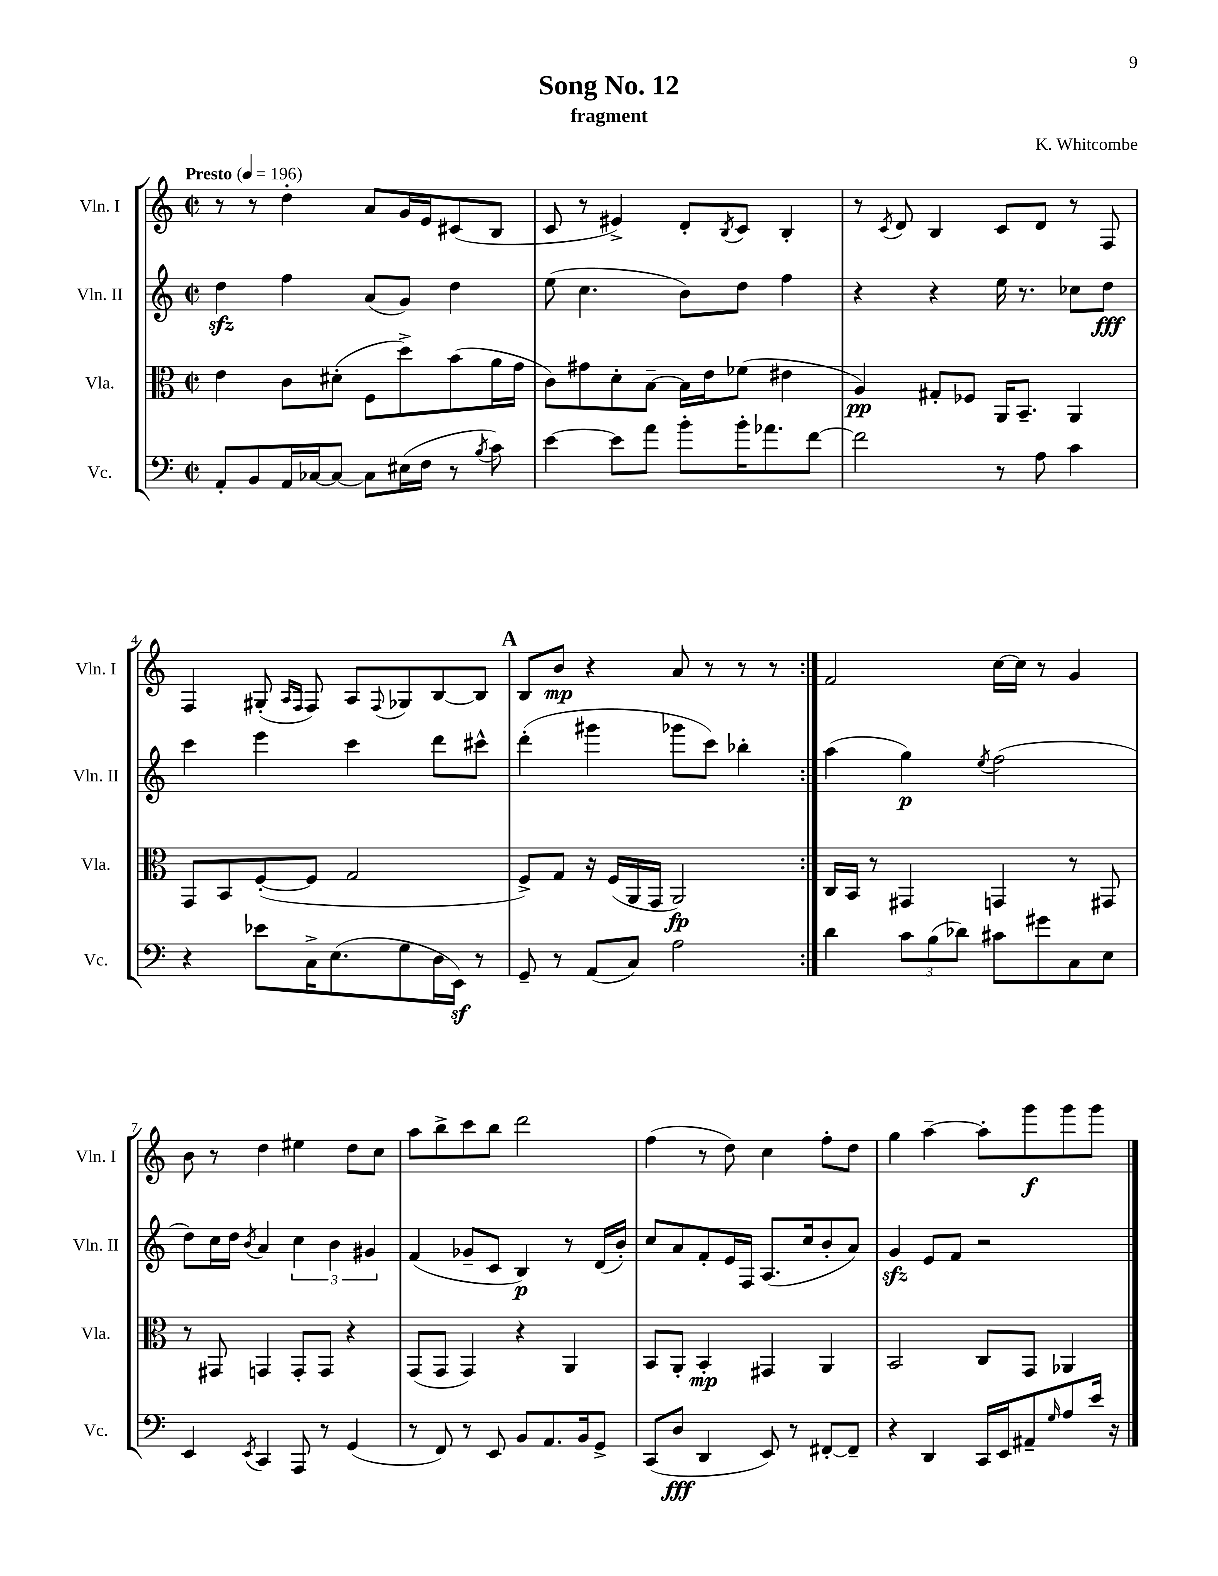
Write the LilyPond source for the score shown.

\header { title = "Song No. 12" composer = "K. Whitcombe" subtitle = "fragment" }
<<
\new StaffGroup <<
\new Staff = "s0" \with { instrumentName = "Vln. I" shortInstrumentName = "Vln. I" } {
    \clef treble \key c \major \defaultTimeSignature \time 2/2 \tempo "Presto" 4 = 196
    \repeat volta 2 { r8 r8 d''4-. a'8 g'16 e'16 cis'8( b8 |
    c'8 r8 eis'4->) d'8-. \acciaccatura { b8 } c'8 b4-. |
    r8 \acciaccatura { c'8 } d'8 b4 c'8 d'8 r8 f8 |
    f4 gis8-.( \grace { a16 f16 } f8) a8 \appoggiatura { f8 } ges8 b8~ b8 |
    \mark \markup { \bold "A" } b8 b'8\mp r4 a'8 r8 r8 r8 | }
    f'2 c''16~ c''16 r8 g'4 |
    b'8 r8 d''4 eis''4 d''8 c''8 |
    a''8 b''8-> c'''8 b''8 d'''2 |
    f''4( r8 d''8) c''4 f''8-. d''8 |
    g''4 a''4~-- a''8-. g'''8\f g'''8 g'''8 \bar "|." |
}
\new Staff = "s1" \with { instrumentName = "Vln. II" shortInstrumentName = "Vln. II" } {
    \clef treble \key c \major \defaultTimeSignature \time 2/2
    \repeat volta 2 { d''4\sfz f''4 a'8( g'8) d''4 |
    e''8( c''4. b'8) d''8 f''4 |
    r4 r4 e''16 r8. ces''8 d''8\fff |
    c'''4 e'''4 c'''4 d'''8 cis'''8-^ |
    \mark \markup { \bold "A" } d'''4-.( gis'''4 ges'''8 c'''8) bes''4-. | }
    a''4( g''4\p) \acciaccatura { e''8 } f''2( |
    d''8) c''16 d''16 \acciaccatura { b'8 } a'4 \tuplet 3/2 { c''4 b'4 gis'4 } |
    f'4( ges'8-- c'8 b4\p) r8 d'16( b'16-.) |
    c''8 a'8 f'8-. e'16 f16 a8.( c''16 b'8-. a'8) |
    g'4\sfz e'8 f'8 r2 \bar "|." |
}
\new Staff = "s2" \with { instrumentName = "Vla." shortInstrumentName = "Vla." } {
    \clef alto \key c \major \defaultTimeSignature \time 2/2
    \repeat volta 2 { e'4 c'8 dis'8-.( f8 d''8->) b'8( a'16 g'16 |
    c'8) gis'8 d'8-. b8~-- b16 e'16 fes'8( eis'4 |
    a4\pp) gis8-. fes8 a,16 b,8.-- a,4 |
    g,8 b,8 f8~-.( f8 g2 |
    \mark \markup { \bold "A" } f8->) g8 r16 f16( a,16 g,16 a,2\fp) | }
    c16 b,16 r8 gis,4 g,4 r8 gis,8 |
    r8 gis,8 g,4 g,8-. g,8 r4 |
    g,8( g,8 g,4) r4 a,4 |
    b,8 a,8-. b,4-.\mp gis,4 a,4 |
    b,2 c8 g,8 aes,4 \bar "|." |
}
\new Staff = "s3" \with { instrumentName = "Vc." shortInstrumentName = "Vc." } {
    \clef bass \key c \major \defaultTimeSignature \time 2/2
    \repeat volta 2 { a,8-. b,8 a,16 ces16~ ces8~ ces8 eis16( f16 r8 \acciaccatura { b8 } c'8) |
    e'4~ e'8 a'8 b'8-. b'16-. aes'8. f'8~ |
    f'2 r8 a8 c'4 |
    r4 ees'8 c16-> e8.( g8 d16 e,16\sf) r8 |
    \mark \markup { \bold "A" } g,8-- r8 a,8( c8) a2 | }
    d'4 \tuplet 3/2 { c'8 b8( des'8) } cis'8 gis'8 c8 e8 |
    e,4 \acciaccatura { e,8 } c,4 a,,8 r8 g,4( |
    r8 f,8) r8 e,8 b,8 a,8. b,16 g,8-> |
    c,8( d8\fff d,4 e,8) r8 fis,8~-. fis,8-- |
    r4 d,4 c,16 e,16 ais,8-- \grace { g16 } a8 e'16 r16 \bar "|." |
}
>>
>>
